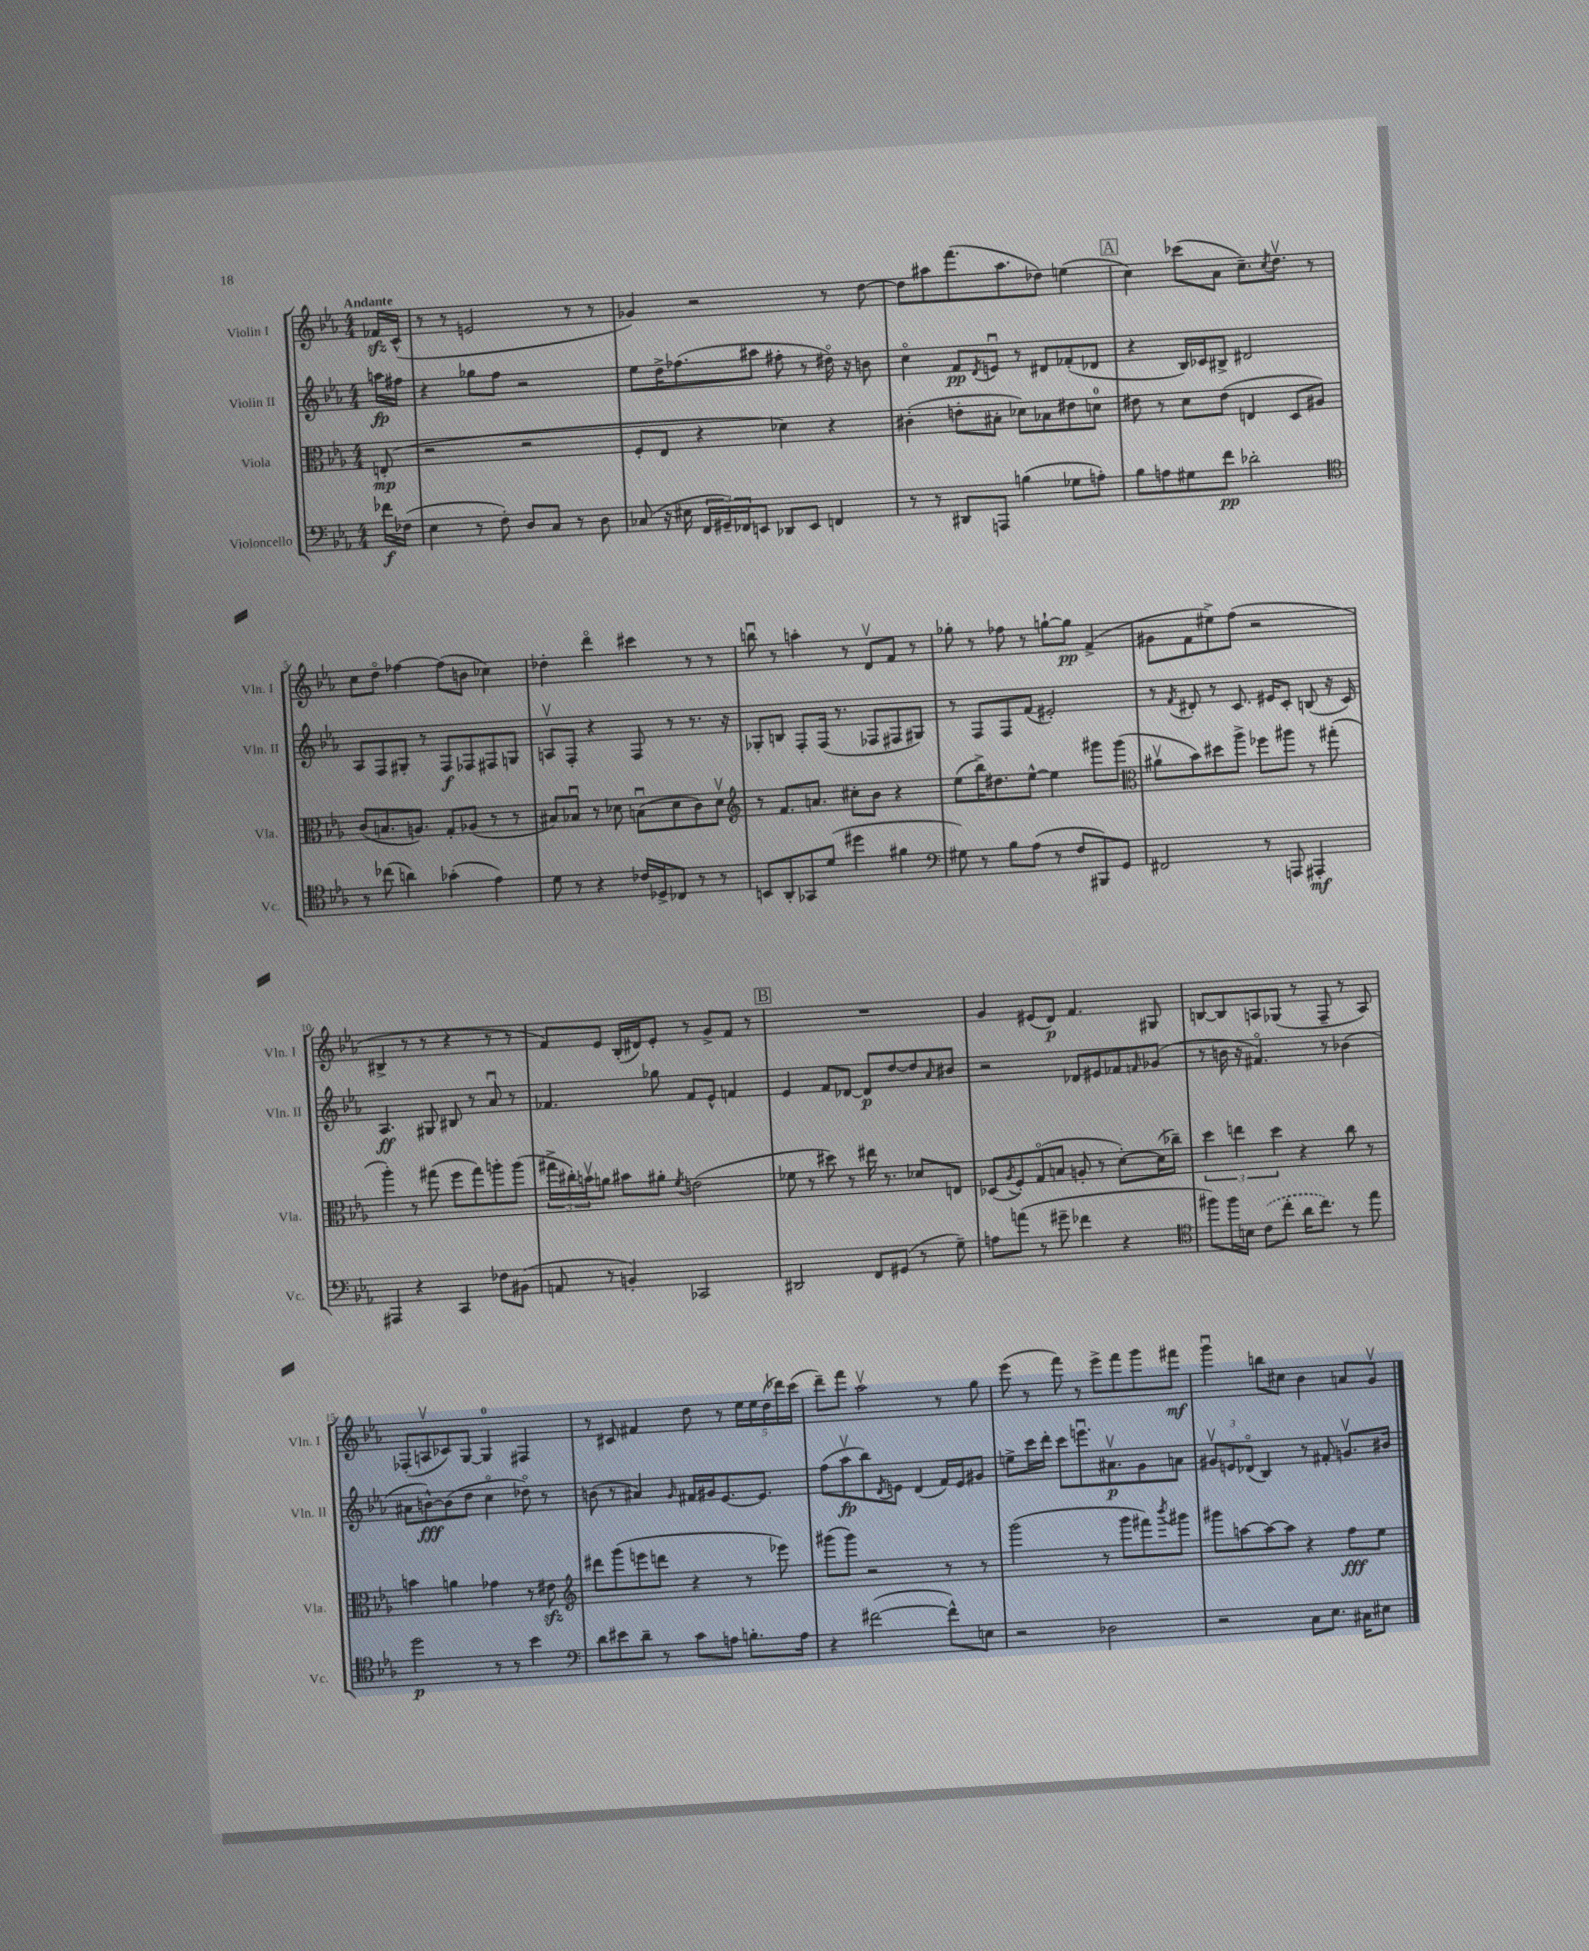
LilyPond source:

<<
\new StaffGroup <<
\new Staff = "s0" \with { instrumentName = "Violin I" shortInstrumentName = "Vln. I" } {
    \clef treble \key ees \major \numericTimeSignature \time 4/4 \partial 8 \tempo "Andante"
    fes'16\sfz c'16-^( |
    r8 r8 e'2 r8 r8 |
    ges'4) r2 r8 d''8~ |
    d''8 ais''8 f'''8.( ais''8. des''8) e''4( |
    \mark \markup { \box "A" } c''4) ces'''8( aes'8 c''8.--) \acciaccatura { c''8 } d''8.\upbow r8 |
    c''8 d''8\flageolet fes''4~ fes''8( b'8 ces''4) |
    des''4-. d'''4\flageolet cis'''4 r8 r8 |
    b''8\downbow r8 a''4-. r8 d'8\upbow f'8 r8 |
    ges''8-. r8 fes''8 r8 g''8~-! g''8\pp f'4->( |
    gis'8 f'8 eis''8->) f''8( r2 |
    bis4-> r8 r8 r4 r8 r8 |
    f'8) ees'8 bes16-.( dis'16) ees'8-. r8 g'8-> f'8 r8 |
    \mark \markup { \box "B" } R1 |
    g'4 eis'8( d'8\p) f'4. gis8 |
    b8~ b8 a8 ges8( r8 f8-- r8 a8) |
    fes8-.( a8\upbow ces'8) g8~ g4-0 fis4 |
    r8 cis'8 fis'4 d''8 r8 \tuplet 5/4 { ees''16 ees''16 d''16( des'''16) c'''16( } |
    d'''8--) f'''8 aes''2\upbow r8 g''8 |
    ees'''8( r8 f'''8) r8 ees'''8-> f'''8 g'''8 fis'''8\mf |
    g'''4\downbow b''8 cis''8 bes'4 a'8 g'8\upbow \bar "|." |
}
\new Staff = "s1" \with { instrumentName = "Violin II" shortInstrumentName = "Vln. II" } {
    \clef treble \key ees \major \numericTimeSignature \time 4/4 \partial 8
    a''16\fp fis''16 |
    r4 ges''8 f''8 r2 |
    ees''8 d''16-> fes''8.( ais''8 fis''8-. r8 dis''16\flageolet) r16 b'8 |
    c''4\flageolet f'8\pp \acciaccatura { d'8 } e'8\downbow r8 dis'8 fes'8-.( des'8 |
    \mark \markup { \box "A" } r4 bes16) ces'16 bis8-> dis'2 |
    aes8 f8 gis8-. r8 f8\f fes8 fis8 g8 |
    a8\upbow f8-. r4 f8 r8 r8. r16 |
    ges8-. b8 f8-. f16( r8. fes8 fis8 gis8) |
    r8 f8 f8 f'8( eis'2-.) |
    r8 \acciaccatura { f'8 } dis'8-. r8 c'8. eis'16 c'8-. b8( r16 c'16) |
    aes4.\ff gis8 bis8 r8 aes'8\downbow r8 |
    fes'4. ges''8 fes'8 ees'8-^ f'4 |
    \mark \markup { \box "B" } ees'4 f'8 des'8~ des'8\p d''8~ d''8 \grace { aes'16 } bis'8 |
    r2 des'8 eis'8 fes'8 \grace { f'16 } ges'8( |
    r8 b'16 r16 fis'4.\flageolet) r8 bes'4( |
    ais'8 b'8~-^\fff) b'8( d''8 c''4\flageolet des''8\flageolet) r8 |
    b'8( r8 ais'4) \grace { g'16 } fis'16 gis'16 ees'8.~ ees'8. |
    f''8( aes''8\upbow\fp bes''8) \acciaccatura { d'8 } e'8 d'4( f'16) e'16 gis'8 |
    e''8-> c'''16 d'''16-. c'''8 e'''8.\downbow ais'8.\upbow\p g'8 a'8 |
    \tuplet 3/2 { gis'8\upbow e'8 des'8\flageolet( } bes4) r8 fis'8-. g'8.\upbow bis'16 \bar "|." |
}
\new Staff = "s2" \with { instrumentName = "Viola" shortInstrumentName = "Vla." } {
    \clef alto \key ees \major \numericTimeSignature \time 4/4 \partial 8
    e8-.\mp( |
    r2 r2 |
    f8-. ees8 r4 des'4) r4 |
    cis'4-.( e'8-. bis8-. des'8) bes8 eis'8 d'8-0 |
    \mark \markup { \box "A" } eis'8 r8 d'8 eis'8( e4 d8 ais8) |
    c'8( b8. a8.) g8-. aes8( r8 r8 |
    bis8) bes8\downbow r8 des'8 b8\downbow( des'8 c'8) des'8\upbow |
    \clef treble r8 f'8. a'8. cis''8-. bes'8 r4 |
    ees''8( bes''16->) dis''8. ees''8~-^ ees''4 gis'''8 gis'''8( |
    \clef alto ais'8\upbow bes'8) dis''8 aes''8-> fes''8 ais''8 r8 gis''8-.( |
    aes''4-.) r8 gis''8( f''8 gis''8) a''8-. a''8( |
    \tuplet 3/2 { gis''16-> cis''16-.) b'16\upbow } a'8 bis'8 ais'8-. \acciaccatura { f'8 } e'2( |
    \mark \markup { \box "B" } fes'8 r8 dis''8) r8 eis''16 r8. des'8 e8 |
    des8( \acciaccatura { aes8 } f8-.) g8\flageolet( b8 a8-. r8 d'8~-.) d'16( ces''16--) |
    \tuplet 3/2 { d''4 e''4 d''4 } r4 c''8 r8 |
    b'4 a'4 ges'4 r8 eis'8\sfz |
    \clef treble dis'''8 g'''8( e'''8 d'''8 r4 r8 ees'''8) |
    gis'''8( gis'''8) r2 r8 r8 |
    g'''2( r8 g'''8 fis'''8) \acciaccatura { bes'''8 } gis'''8 |
    gis'''8 a''8~ a''8~ a''8 r4 f''8\fff ees''8 \bar "|." |
}
\new Staff = "s3" \with { instrumentName = "Violoncello" shortInstrumentName = "Vc." } {
    \clef bass \key ees \major \numericTimeSignature \time 4/4 \partial 8
    fes'16\f fes16( |
    ees4 r8 f8-.) d8 c8 r8 d8 |
    ces8( r16 eis16 \tuplet 3/2 { f,16 gis,16--) fes,16 } e,8 des,8 e,8 f,4 |
    r8 r8 dis,8 a,,8 b4( ges8 a8-.) |
    \mark \markup { \box "A" } bes8 a8 gis8 f'8\pp des'2-. |
    \clef tenor r8 ces''8( a'4) ges'4-.( ees'4) |
    d'8 r8 r4 ces'16 des16-> ces8 r8 r8 |
    b,8 aes,8-. ges,8 d'8( dis''4 fis'4 |
    \clef bass gis8) r8 bes8 aes8( r8 f8 bis,,8) g,8 |
    fis,2 r8 a,,8 ais,,4-.\mf |
    ais,,4 r4 c,4 fes8 bis,8( |
    a,8 r8 b,4-.) ces,2 |
    \mark \markup { \box "B" } dis,2 f,8 gis,8( r8 g8--) |
    a8 a'8( r8 gis'8-- fes'4 r4 |
    \clef tenor fis''8) fis''16 b16 \once \slurDashed c'8( c''8-. aes'16 c''8.) r8 ees''8 |
    d''2\p r8 r8 bes'4 |
    \clef bass d'8 eis'8 d'8-- r8 c'8 a8 b8.-. a16 |
    r4 fis'2~( fis'8-^) e8 |
    r2 des2 |
    r2 c8 ees8. cis16 eis8 \bar "|." |
}
>>
>>
